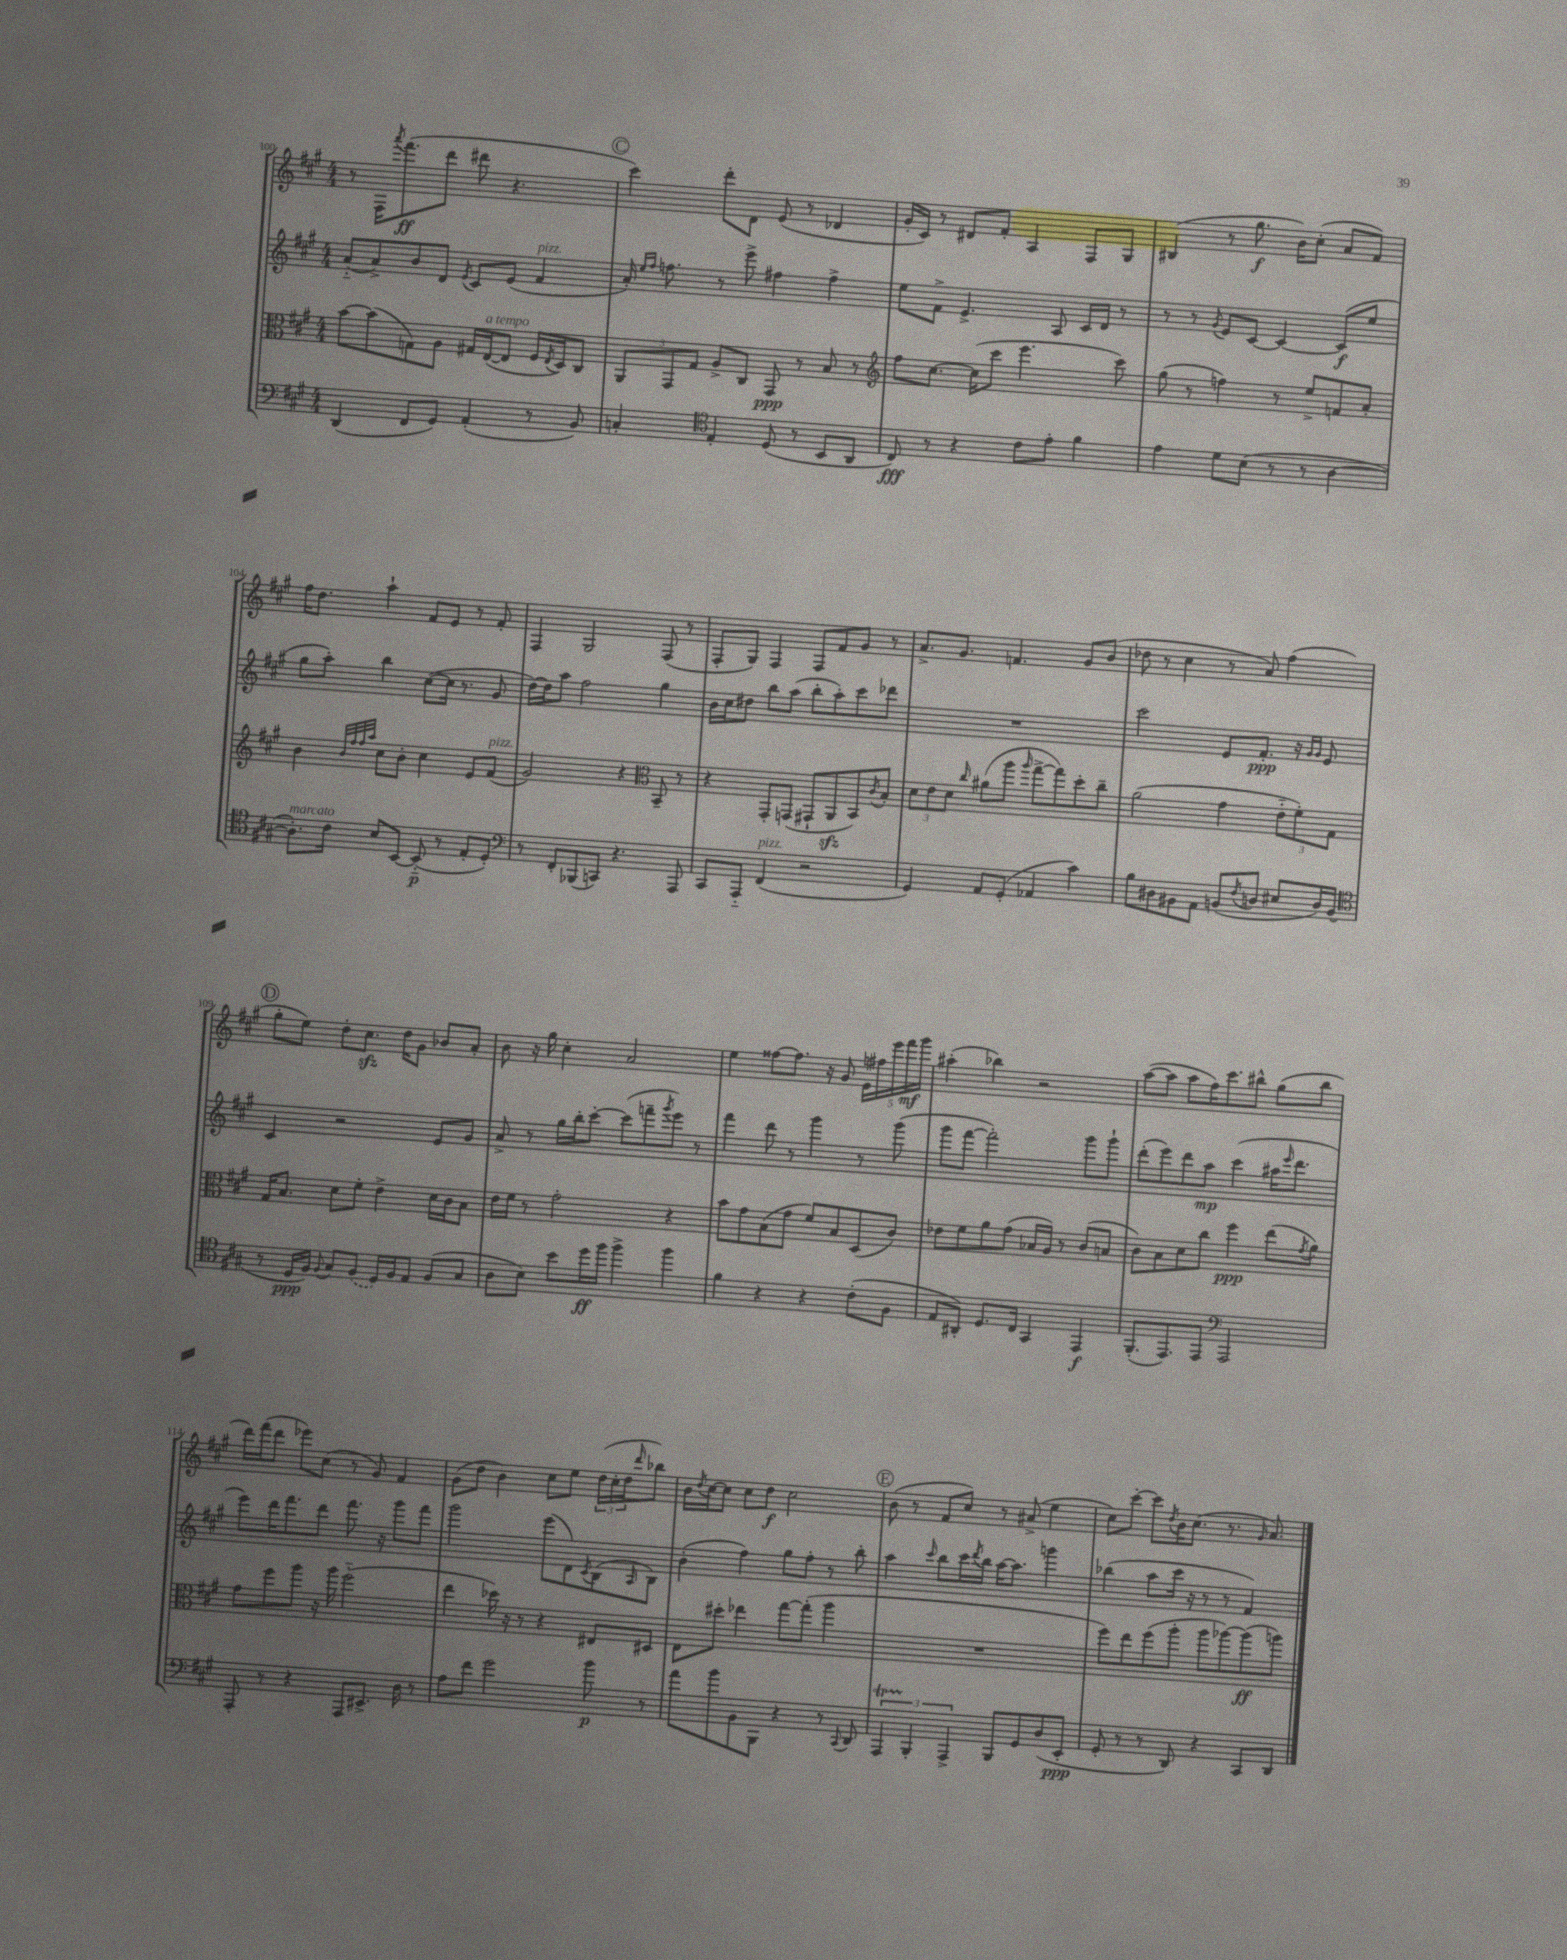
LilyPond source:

<<
\new StaffGroup <<
\new Staff = "s0" {
    \clef treble \key a \major \numericTimeSignature \time 4/4
    r8 fis16 \acciaccatura { a'''8 } fis'''8.\ff( d'''8 dis'''8 r4. |
    \mark \markup { \circle "C" } cis'''4) d'''8-. d'8 e'8( r8 des'4 |
    gis'16-. cis'16) r8 dis'8 fis'8-. a4 fis8 gis8 |
    bis4( r8 gis''8.\f b'16) cis''8-.( a'8 fis'8) |
    fis''16 d''8. a''4-! fis'8 e'8 r8 fis'8-. |
    fis4 gis2 fis8( r8 |
    fis8-. gis8) fis4 fis8 fis'8 gis'8 r8 |
    a'8.-> gis'8. f'4. gis'8 b'8( |
    des''8 r8 cis''4 r8 a'8) fis''4( |
    \mark \markup { \circle "D" } gis''8-. e''8) d''8-. cis''8.\sfz d''16 gis'8 bes'8 a'8-. |
    b'8 r16 gis''16 cis''4-. a'2 |
    e''4 fisis''8~ fisis''8. r16 gis'8 \tuplet 5/4 { e'16 fis''16 e'''16 fis'''16\mf gis'''16 } |
    ais''4-.( bes''4) r2 |
    a''8~( a''8 a''8 fis''16) cis'''8. bis''8-^ gis''8( bis''8 |
    d'''16) fis'''16( d'''8 ees'''8) cis''8( r8 gis'8) fis'4 |
    gis'8( d''8 b'4) cis''8 e''8 \tuplet 3/2 { d''16( cis''16-. d''16 } \grace { d'''16 } bes''8) |
    b'16 \acciaccatura { d''8 } cis''16~ cis''8 cis''8 d''8\f cis''2 |
    \mark \markup { \circle "E" } b'8( r8 fis'8 cis''8) r8 ais'8->( e''4 |
    cis''8) cis'''8~-. cis'''8 \acciaccatura { d''8 } b'16 cis''8.( r8. \grace { gis'16 } a'8.) \bar "|." |
}
\new Staff = "s1" {
    \clef treble \key a \major \numericTimeSignature \time 4/4
    a'8-_( a'8->) b'8 d'8 \acciaccatura { e'8 } cis'8 e'8( fis'4^\markup { \italic "pizz." } |
    \mark \markup { \circle "C" } a'16-.) \grace { e''16 fis''16 } f''8. r8 e'''8-> fis''4 fis''4-> |
    e''8 fis'8-> e'4.-> a8 cis'16 d'16 r8 |
    r8 r8 \acciaccatura { gis'8 } e'8 cis'8~ cis'4~ cis'8\f( e''8 |
    gis''8 a''8-.) b''4 cis''8~( cis''16 r8. gis'8 |
    d''16~) d''16 a''8 fis''2 gis''4 |
    b'16 cis''16 dis''8 b''8 a''8( b''8-. a''8-.) cis'''8 des'''8 |
    R1 |
    cis'''2 e'8 fis'8.-.\ppp r16 \grace { gis'16 gis'16 } e'8 |
    \mark \markup { \circle "D" } cis'4 r2 e'8 gis'8 |
    a'8-> r8 gis''16 b''16-. cis'''8~-. cis'''8( f'''8-- \acciaccatura { gis'''8 } e'''8) r8 |
    fis'''4 d'''8 r8 gis'''4 r8 gis'''8( |
    gis'''8 fis'''8~ fis'''2-.) gis'''8 gis'''8-! |
    d'''8-.( e'''8) d'''8 a''8\mp cis'''4( ais''16 \grace { e'''16 } d'''8. |
    e'''8) d'''16 fis'''8. d'''8 fis'''8. r16 gis'''8 fis'''8 |
    gis'''2 e'''8( d'8) \acciaccatura { cis'8 } b8( \grace { a16 } b8) |
    b'4-.( fis''4) gis''8 fis''8-. r8 b''8-. |
    \mark \markup { \circle "E" } a''4 \grace { cis'''16 } b''8 cis'''16 \acciaccatura { d'''8 } b''16 a''16~ a''8. g'''4 |
    bes''4( a''8 cis'''16 r16 r8 r8 fis'4) \bar "|." |
}
\new Staff = "s2" {
    \clef alto \key a \major \numericTimeSignature \time 4/4
    b'8~ b'8( g8) a8 gis16 e16~^\markup { \italic "a tempo" }( e8 fis16 \acciaccatura { e8 } d16) cis8 |
    \mark \markup { \circle "C" } \tuplet 3/2 { a,8 gis,8 gis8 } a8-> cis8 gis,8\ppp r8 b8 r8 |
    \clef treble fis''8 cis''8.~ cis''16( cis'''8 e'''4. cis'''8) |
    gis''8( r8 f''4) r8 e''8-> f'8 a'8-. |
    b'4 \grace { b'32 fis''32 fis''32 a''32 } cis''8 b'8-. cis''4 e'8 fis'8^\markup { \italic "pizz." }( |
    gis'2) r4 \clef alto b,8-- r8 |
    r4 gis,8-. g,8( gis,8-! a,8\sfz b,8) \acciaccatura { cis'8 } b8-. |
    \tuplet 3/2 { d'8 e'8 d'8 } \grace { cis''16 } ais'8( a''8 \grace { a''16 } gis''8~-> gis''8) d''8-. cis''8-- |
    a'2( gis'4 \tuplet 3/2 { e'8-_ fis'8-.) gis8 } |
    \mark \markup { \circle "D" } gis16 b8. d'8 fis'8-. e'4-> d'16 cis'16 b8 |
    e'16 fis'16 r8 gis'2-. r4 |
    b'8 gis'8 b8( gis'8 fis'8) b8 d8( cis'8) |
    ees'8 fis'8 a'8 gis'8( bes16 a16) r8 cis'8( b8 |
    cis'8) b8 d'8 cis''8 fis''4\ppp e''8( \acciaccatura { gis'8 } a'8) |
    gis'8 fis''8 a''8 r16 a''16 fis''2-_( |
    e''4 des''16) r16 r8 r4 eis8 dis8 |
    e8 dis''8-. ees''4 gis''8~ gis''8-.( a''4 |
    \mark \markup { \circle "E" } R1 |
    fis''8) e''8 fis''8( a''8-. a''8 aes''8~) aes''8\ff( a''8) \bar "|." |
}
\new Staff = "s3" {
    \clef bass \key a \major \numericTimeSignature \time 4/4
    d,4( fis,8 gis,8) a,4-.( r8 b,8) |
    \mark \markup { \circle "C" } c4-. \clef tenor e4-. d8( r8 b,8 a,8 |
    cis8\fff) r8 r4 cis'8 e'8-. fis'4 |
    e'4 d'8 b8( r8 r8 a4~ |
    a8.-.^\markup { \italic "marcato" }) cis'16 b8 b,8~ b,8-_\p( r8 e8-. d8-.) |
    \clef bass r8 fis,8-. bes,,8( c,8) r4. a,,8 |
    cis,8 a,,8-_ fis,4^\markup { \italic "pizz." }( r2 |
    gis,4) a,8 gis,8-.( aes,4 cis'4) |
    b8 dis8 bis,8 a,8 b,8( \acciaccatura { fis8 } d8 eis8 d16) b,16( |
    \mark \markup { \circle "D" } \clef tenor r8 d16\ppp fis16) \appoggiatura { fis8 } gis8 \once \slurDashed fis8( d16) fis16 e8 fis8( gis8 |
    a8 b8) b'8 d''16\ff fis''16 fis''4-> fis''4 |
    fis'4 r4 r4 cis'8-.( fis8 |
    e8 ais,8-.) d8. cis16 gis,4 e,4\f |
    fis,8.-.( e,8.) e,8 \clef bass a,,2 |
    a,,8-. r8 r4 a,,8 eis,8.-> d16 r8 |
    a8 fis'8 gis'2 b'8\p r8 |
    a'8 b'8 b,8 b,,8 r4 r8 \appoggiatura { cis,8 } d,8 |
    \mark \markup { \circle "E" } \tuplet 3/2 { a,,4\startTrillSpan b,,4-.\stopTrillSpan a,,4-> } b,,8 gis,8 d8( e,8-.\ppp |
    gis,8-. r8 r8 d,8) r4 cis,8 d,8 \bar "|." |
}
>>
>>
\layout { \context { \Score currentBarNumber = #100 } }
